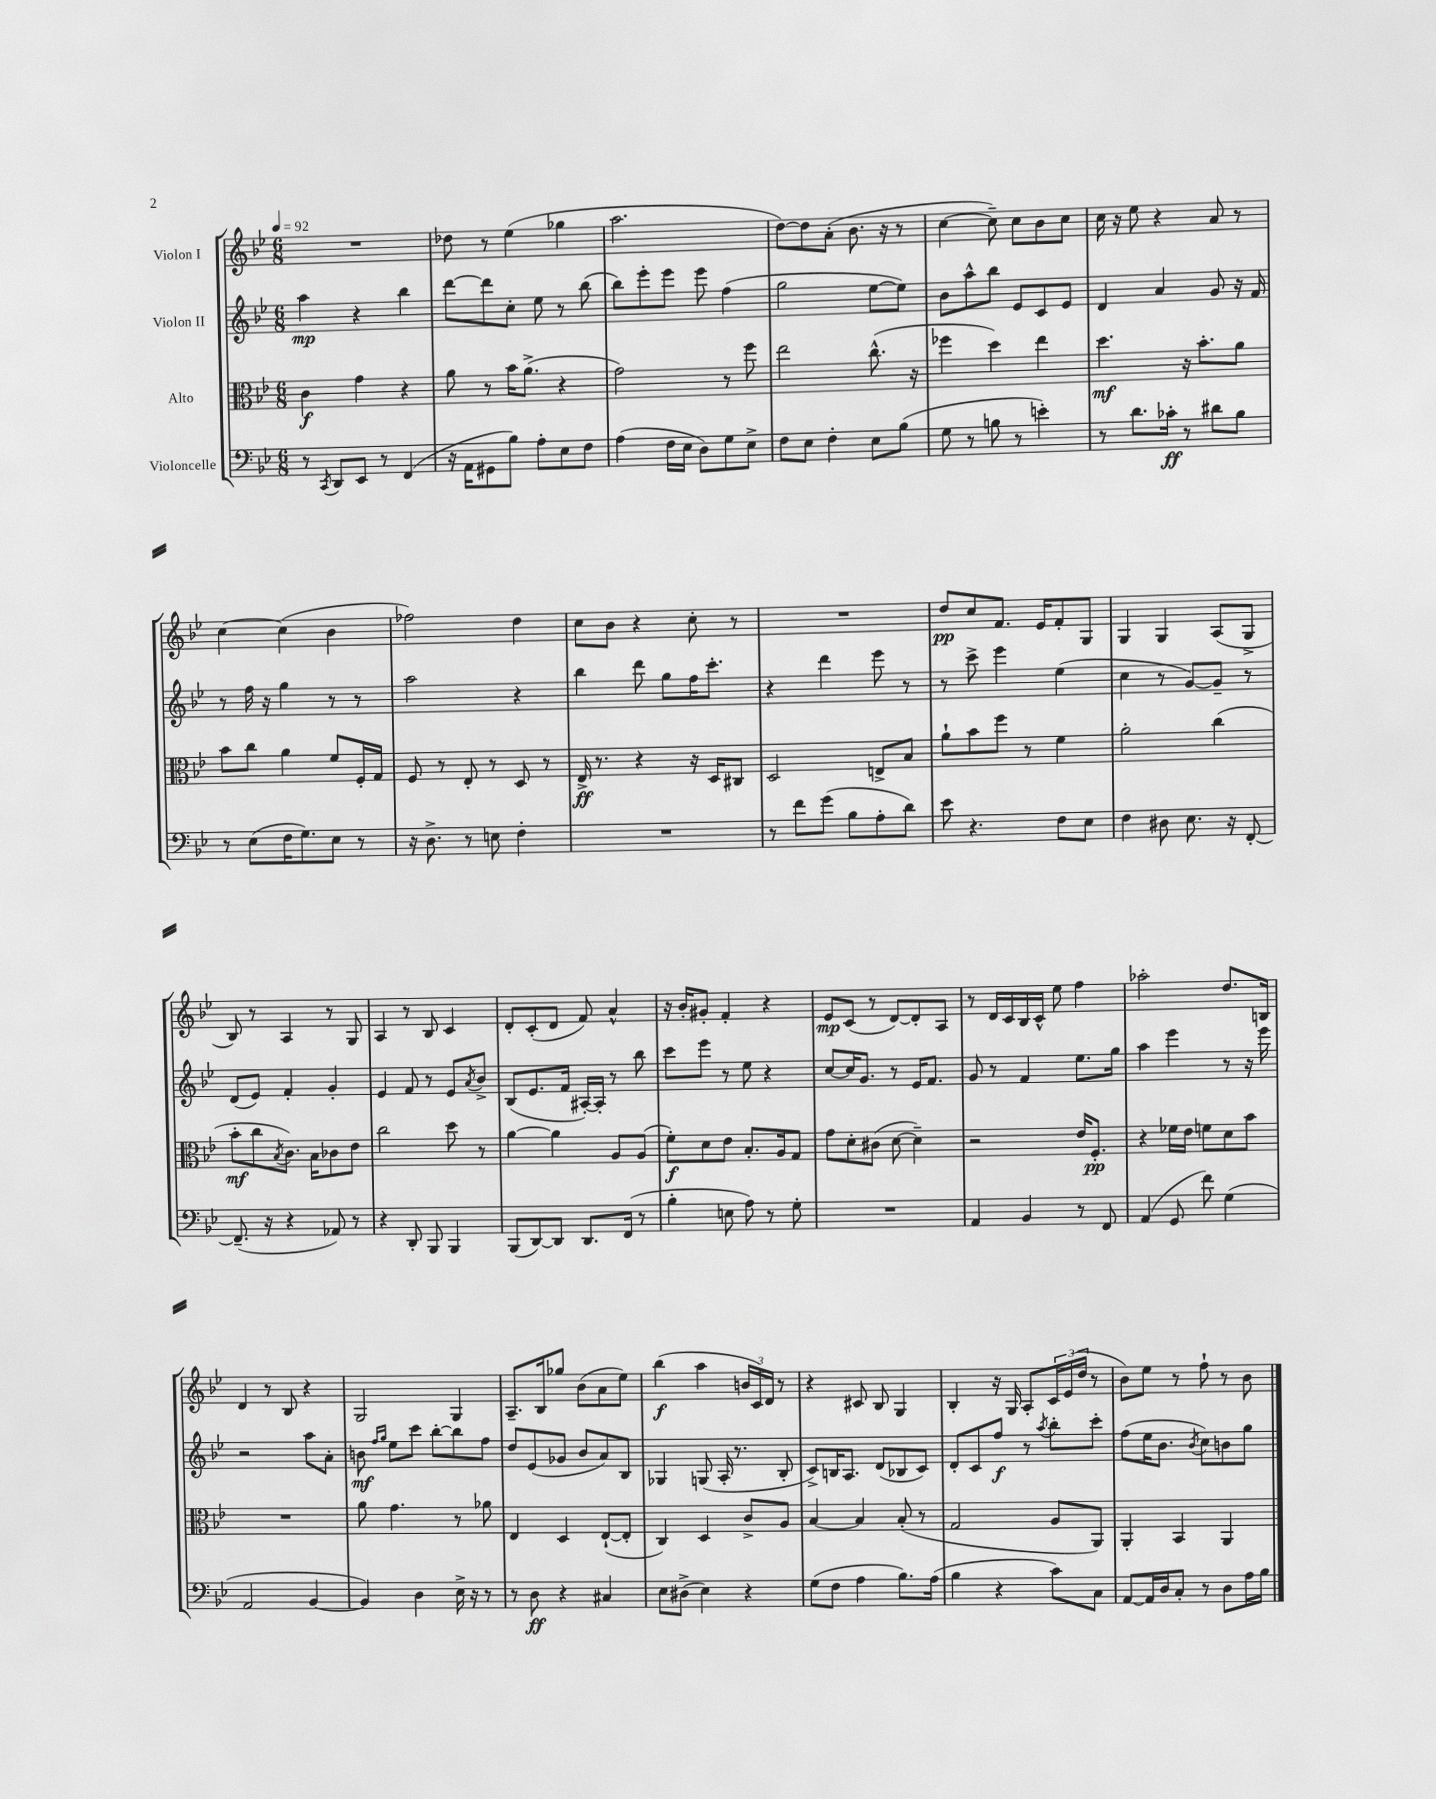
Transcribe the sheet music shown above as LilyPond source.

<<
\new StaffGroup <<
\new Staff = "s0" \with { instrumentName = "Violon I" } {
    \clef treble \key bes \major \numericTimeSignature \time 6/8 \tempo 4 = 92
    R2. |
    des''8 r8 ees''4( ges''4 |
    a''2. |
    d''8~) d''8 a'8-.( bes'8. r16 r8 |
    c''4~ c''8--) c''8 bes'8 c''8 |
    c''16 r16 ees''8 r4 a'8 r8 |
    c''4~ c''4( bes'4 |
    fes''2) d''4 |
    c''8 bes'8 r4 c''8-. r8 |
    R2. |
    d''8\pp c''8 f'8. ees'16 f'8-. g8 |
    g4 g4 a8( g8-> |
    bes8) r8 a4 r8 g8 |
    a4 r8 bes8 c'4 |
    d'8-. c'8-.( d'8 f'8) a'4-^ |
    r16 bes'16-. gis'8-. f'4-. r4 |
    ees'8\mp c'8( r8 d'8~) d'8-. a8 |
    r8 d'16 c'16 bes16 c'16-^ ees''8 f''4 |
    aes''2-. d''8. b16 |
    d'4 r8 bes8 r4 |
    g2 g4 |
    a8.-- bes16 ges''8 bes'8( a'8 ees''8) |
    bes''4\f( a''4 \tuplet 3/2 { b'16 c'16) d'16 } r8 |
    r4 cis'8 bes8 g4 |
    bes4-. r16 g16 a8-. \tuplet 3/2 { c'16 ees'16( d''16 } r8 |
    bes'8) ees''8 r8 f''8-! r8 bes'8 \bar "|." |
}
\new Staff = "s1" \with { instrumentName = "Violon II" } {
    \clef treble \key bes \major \numericTimeSignature \time 6/8
    a''4\mp r4 bes''4 |
    d'''8~ d'''8 c''8-. ees''8 r8 bes''8( |
    bes''8) ees'''8-. ees'''8 ees'''8 f''4( |
    g''2 ees''8~ ees''8) |
    bes'8 a''8-^ bes''8 ees'8 c'8 ees'8 |
    d'4 a'4 g'8 r16 f'16 |
    r8 f''16 r16 g''4 r8 r8 |
    a''2 r4 |
    bes''4 d'''8 g''8 f''16 c'''8.-. |
    r4 d'''4 ees'''8 r8 |
    r8 c'''8-> ees'''4 ees''4( |
    c''4 r8 g'8~) g'8-- r8 |
    d'8( ees'8) f'4-. g'4-. |
    ees'4 f'8 r8 ees'8 \acciaccatura { a'8 } bes'8-> |
    bes8( ees'8. f'16 ais16~-.) ais16-. r8 bes''8 |
    c'''8 ees'''8 r8 ees''8 r4 |
    c''8~ c''16 g'8. r8 ees'16 f'8. |
    g'8 r8 f'4 ees''8. g''16 |
    a''4 ees'''4 r8 r16 ees'''16 |
    r2 a''8 a'8-. |
    b'8\mf \grace { f''16 g''16 } ees''8 c'''8 bes''8~-. bes''8 f''8 |
    d''8 ees'8( ges'8 bes'8 a'8) bes8 |
    ges4 g8( a16-. r8. bes8-. |
    c'8->) b16 a8. d'8( bes8 c'8) |
    d'8-. c'8 f''8\f r8 \acciaccatura { a''8 } bes''8-. c'''8-. |
    f''8( ees''16 bes'8. \acciaccatura { bes'8 } c''8) b'8 g''8 \bar "|." |
}
\new Staff = "s2" \with { instrumentName = "Alto" } {
    \clef alto \key bes \major \numericTimeSignature \time 6/8
    c'4\f g'4 r4 |
    a'8 r8 bes'16 a'8.->( r4 |
    g'2) r8 f''8 |
    ees''2 c''8.-^( r16 |
    fes''4 d''4) ees''4 |
    d''4.\mf r16 bes'8.-. a'8 |
    bes'8 c''8 a'4 f'8 f16-. g16 |
    f8 r8 ees8-. r8 d8 r8 |
    ees16->\ff r8. r4 r16 d16 cis8 |
    d2 e8-> bes8 |
    a'8-! bes'8 f''8 r8 f'4 |
    a'2-. c''4( |
    bes'8-.\mf c''8 \acciaccatura { bes8 } c'8.) bes16 ces'8 ees'8 |
    c''2 d''8 r8 |
    a'4~ a'4 a8 a8( |
    f'8-.\f) d'8 ees'8 bes8.-. a16 g8 |
    g'8 d'8-. cis'8( d'8~ d'4--) |
    r2 ees'16 f8.-.\pp |
    r4 fes'16 ees'16 f'8 d'8 bes'8 |
    R2. |
    a'8 g'4. r8 aes'8 |
    ees4 d4 ees8~-!( ees8-. |
    c4) d4 c'8-> a8 |
    bes4~ bes4 bes8-.( r8 |
    g2 a8 a,8) |
    a,4-. bes,4 a,4 \bar "|." |
}
\new Staff = "s3" \with { instrumentName = "Violoncelle" } {
    \clef bass \key bes \major \numericTimeSignature \time 6/8
    r8 \acciaccatura { c,8 } d,8 ees,8 r8 f,4( |
    r16 a,16 gis,8 bes8) a8-. ees8 f8 |
    a4( f16 ees16 d8) g8 ees8-> |
    f8 ees8 f4-. ees8 bes8( |
    g8 r8 b8 r8 e'4-.) |
    r8 d'8. ces'16-.\ff r8 dis'8 bes8 |
    r8 ees8( f16 g8.) ees8 r8 |
    r16 d8.-> r8 e8 f4-. |
    R2. |
    r8 f'8 g'8( bes8 a8-. d'8) |
    ees'8 r4. f8 ees8 |
    f4 dis8 ees8. r16 f,8~-. |
    f,8.--( r16 r4 aes,8) r8 |
    r4 d,8-. bes,,8 bes,,4 |
    bes,,8( d,8~) d,8 d,8. f,16( r8 |
    bes4-. e8 a8) r8 g8-. |
    R2. |
    a,4 bes,4 r8 f,8 |
    a,4( g,8 f'8) g4( |
    a,2 bes,4~ |
    bes,4) d4 ees16-> r16 r8 |
    r8 d8\ff r4 cis4 |
    ees8 dis8->( ees4) r4 |
    g8( f8 a4 bes8.) a16( |
    bes4 r4 c'8) c8 |
    a,8~ a,16 d16 c8-. r8 d8 a16 bes16 \bar "|." |
}
>>
>>
\layout { \context { \Score \remove "Bar_number_engraver" } }
